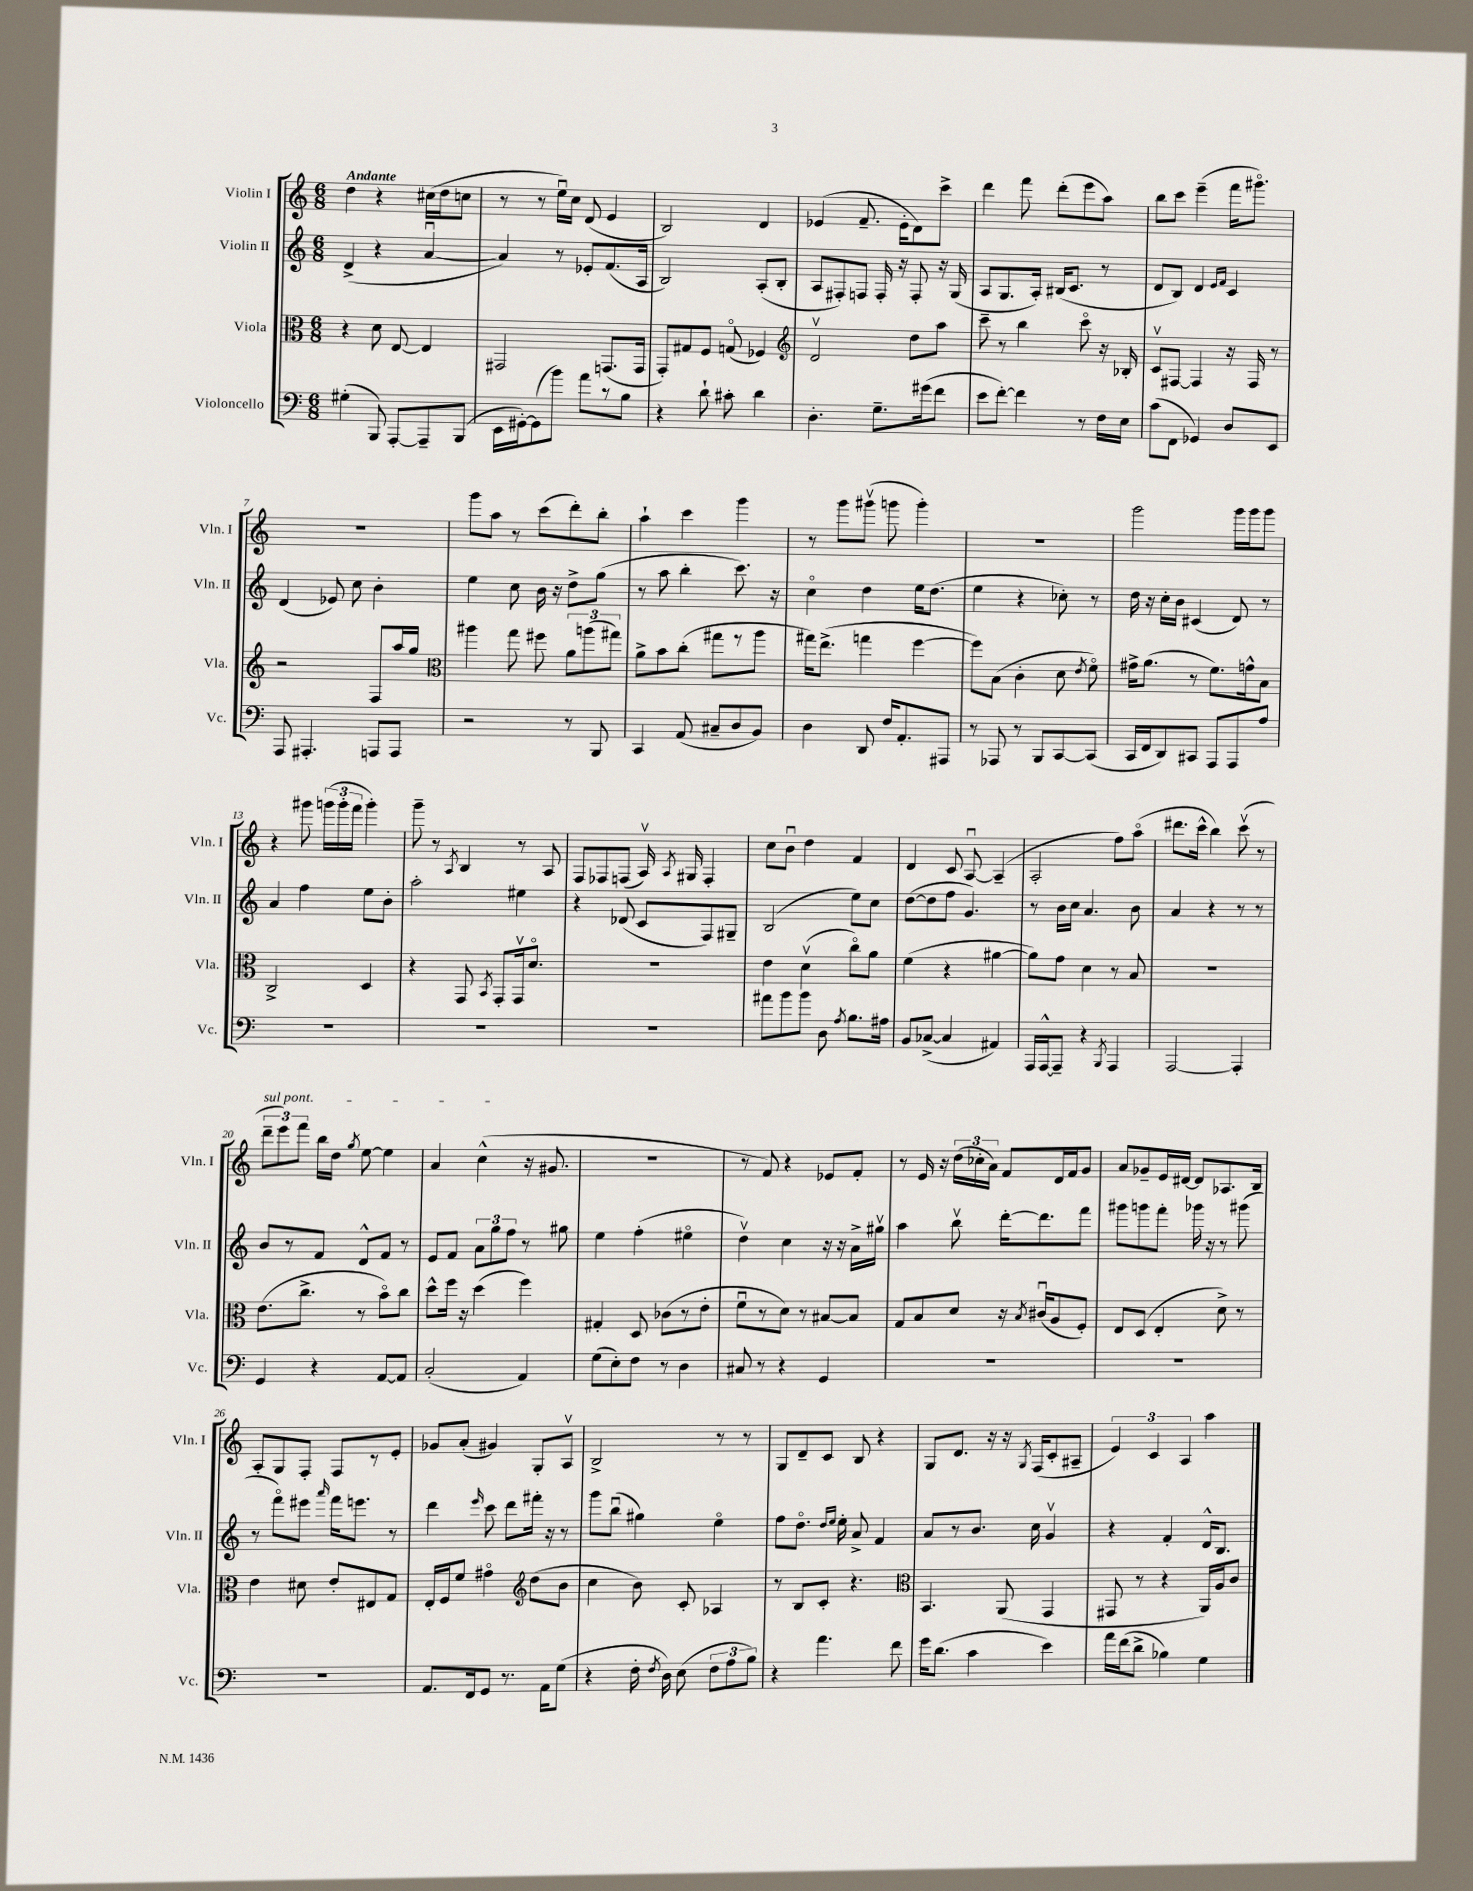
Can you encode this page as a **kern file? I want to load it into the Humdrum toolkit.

**kern	**kern	**kern	**kern
*staff4	*staff3	*staff2	*staff1
*clefF4	*clefC3	*clefG2	*clefG2
*k[]	*k[]	*k[]	*k[]
*M6/8	*M6/8	*M6/8	*M6/8
(4G#'	4r	(4d^	4dd
8BBB)	8d	4r	4r
[8AAA'	[8E	.	.
8AAA~]	4E]	[4au	(16cc#
.	.	.	16dd
(8BBB	.	.	8cc
=	=	=	=
16EE	2GG#	4a])	8r
[16GG#')	.	.	.
(8GG#]	.	.	8r
8b)	.	8r	16eeu)
.	.	.	16cc
8a	.	8e-'	(8d
8r	(8.GG	(8.f	4e
8B	.	.	.
.	16GG	16A	.
=	=	=	=
4r	8GG')	2B)	2B)
.	8G#	.	.
8d`	8F	.	.
8c#'	(8Go	.	.
4d	4F-)	(8A'	4d
.	.	8B'	.
=	=	=	=
*	*clefG2	*	*
4.D'	2dv	8A	(4e-
.	.	8F#')	.
.	.	8F	8.f~
8.G~	.	16F'	.
.	.	16r	16e-'
.	8dd	8F'	8d)
(16g#	.	.	.
8f	8aa	16r	8ccc^
.	.	(16G	.
=	=	=	=
8e	8ccc~	8A	4ddd
[8f')	8r	8.G	.
4f]	4bb	.	8fff
.	.	16A')	.
.	.	(16B#	(8ddd'
.	.	8.c	.
8r	8ccco	.	8eee
16F	16r	8r	8aa)
16E	16B-'	.	.
=	=	=	=
(8c	8cv	8d	8bb
8FF	[8F#	8B)	8ccc
4GG-)	4F#]	4d	(4eee~
.	.	16qqe	.
.	.	16qqf	.
8D	16r	4c	16fff
.	16F#	.	8.ggg#o)
8EE	8r	.	.
=	=	=	=
8AAA	2r	(4d	2.r
4.AAA#'	.	.	.
.	.	8e-)	.
.	.	8cc	.
8AAA	8F	4b'	.
8AAA	16aa	.	.
.	16gg	.	.
=	=	=	=
*	*clefC3	*	*
2r	4aa#	4ee	8ggg
.	.	.	8aa
.	8gg	8cc	8r
.	8ff#	16b	(8ccc
.	.	16r	.
8r	12a	8dd^	8ddd')
.	(12aa	.	.
8BBB	.	(8gg	8bb'
.	12gg#)	.	.
=	=	=	=
4CC	8a^	8r	4aa`
.	8b	8aa	.
(8AA	(8cc'	4bb'	4ccc
8C#~	8gg#	.	.
8D	8r	8.ccc)	4ggg
8BB)	8aa	.	.
.	.	16r	.
=	=	=	=
4D	16gg#)	4cco	8r
.	(8.ee^	.	.
.	.	.	8ggg
8DD	4gg	4dd	(8ggg#v
16F	.	.	8ggg
8.AA'	.	.	.
.	[4ff	16ee	4ggg')
.	.	(8.dd	.
8AAA#	.	.	.
=	=	=	=
8r	8ff])	4ee	2.r
8AAA-	(8B	.	.
8r	4c'	4r	.
8BBB	.	.	.
[8CC	8d	8cc-')	.
.	8qe	.	.
(8CC]	8fo)	8r	.
=	=	=	=
16CC	16g#^	16dd	2ggg
16FF	(8.a	16r	.
8DD)	.	16cc'	.
.	.	16b	.
8CC#	8r	(4c#	.
8AAA	8.f)	.	.
8AAA	.	8d)	16ggg
.	16g^^	.	16ggg
8A	8B	8r	8ggg
=	=	=	=
2.r	2C^	4a	4r
.	.	4ff	8ggg#
.	.	.	(24ggg
.	.	.	24ggg'
.	.	.	24fff
.	4D	8ee	4ggg')
.	.	8b'	.
=	=	=	=
2.r	4r	2aa'	8ggg~
.	.	.	8r
.	.	.	8qA
.	8GG	.	4B
.	8qBB	.	.
.	8GG'	.	.
.	16GGv	4ee#	8r
.	8.do	.	.
.	.	.	8A
=	=	=	=
2.r	2.r	4r	8F
.	.	.	8F-
.	.	(8d-	(8F
.	.	8c	16Av)
.	.	.	8qA
.	.	.	16G#
.	.	8F)	4F'
.	.	8G#~	.
=	=	=	=
8a#	4e	(2B	8cc
8b	.	.	8bu
8b	(4dv	.	4dd
8D	.	.	.
8qA	.	.	.
8.B	8cco)	8ee)	4f
.	8a	8cc	.
16A#	.	.	.
=	=	=	=
8BB	(4f	([8dd	4d
([8C-^	.	8dd]	.
4C-]	4r	8ff	8c
.	.	4.g)	[8Au
4AA#)	[4a#	.	(4A~]
=	=	=	=
16AAA	8a#])	8r	2A'
[16AAA^^	.	.	.
8AAA~]	8g	16b	.
.	.	16cc	.
4r	4d	4.a	.
8qBBB	.	.	.
4AAA	8r	.	8ff)
.	8B	8b	(8aao
=	=	=	=
[2AAA	2.r	4a	8.ddd#
.	.	.	16ccc^^
.	.	4r	4bb)
4AAA']	.	8r	(8cccv
.	.	8r	8r
=	=	=	=
4GG	(8.e	8b	12ddd~
.	.	.	12eee)
.	.	8r	.
.	.	.	12fff
.	8.cc^	.	.
4r	.	8f	16bb
.	.	.	16dd
.	.	.	8qgg
.	8r	8d^^	[8ee
[8AA	8bo)	8f	4ee]
8AA]	8cc	8r	.
=	=	=	=
(2C'	8dd^^	8e	4a
.	16ff	8f	.
.	16r	.	.
.	(4dd	12a	(4cc^^
.	.	12gg	.
.	.	12ff	.
4AA)	4ff)	8r	16r
.	.	.	8.g#
.	.	8gg#	.
=	=	=	=
(8G	4G#'	4ee	2.r
8E')	.	.	.
8F	8D	(4ff'	.
8r	(8c-	.	.
4D	8r	4ee#o	.
.	8e'	.	.
=	=	=	=
8C#	8fu	4ddv)	8r
8r	8r	.	8f)
4r	8d)	4cc	4r
.	8r	.	.
4GG	[8B#	16r	8e-
.	.	16r	.
.	8B#]	16a^	8f'
.	.	16gg#v	.
=	=	=	=
2.r	8G	4aa	8r
.	8B	.	16e
.	.	.	16r
.	8d	8bbv	(24dd
.	.	.	24cc-'
.	.	.	24a)
.	16r	[16ddd'	8f
.	8qB	.	.
.	(16c#u	8.ddd]	.
.	8A	.	16d
.	.	.	16f
.	8F')	8fff	8g
=	=	=	=
2.r	8E	8ggg#	8a
.	(8D	8ggg	8g-~
.	4E'	8fff'	16e
.	.	.	[16d#
.	.	16ggg-	8d#]
.	.	16r	.
.	8d^)	8r	8.A-
.	8r	(8ggg#	.
.	.	.	16B
=	=	=	=
2.r	4e	8r	8A'
.	.	8fffo)	8G
.	8d#	8eee#	8F'
.	.	16qqaaa	.
.	8e'	16fff	8F
.	.	8.eee	.
.	8E#	.	8r
.	8G	8r	8e'
=	=	=	=
8.AA	16E'	4ddd	8g-
.	16F	.	.
.	8f	.	(8a'
16FF	.	.	.
.	.	16qqeee	.
8GG	4g#o	8ccc	4g#)
8.r	.	8ddd	.
*	*clefG2	*	*
.	(8dd	16fff#'	8G'
16AA	.	16r	.
(8G	8b	8r	8Av
=	=	=	=
4r	4cc	8ggg	2B^
.	.	(8bbu	.
16F'	8b)	4gg#)	.
8qF	.	.	.
16D)	.	.	.
(8E	8c'	.	.
12F	4A-	4eeo	8r
12A	.	.	.
.	.	.	8r
12B)	.	.	.
=	=	=	=
4r	8r	8ff	8G
.	8B	8.ddo	8d~
4.a	8c'	.	8c
.	.	16qqdd	.
.	.	16qqee	.
.	.	16ee'	.
.	4.r	8a^	8B
.	.	4f	4r
8f	.	.	.
=	=	=	=
*	*clefC3	*	*
16g	4.BB	8a	8G
(8.d	.	.	.
.	.	8r	8.d
4c	.	8.b	.
.	.	.	16r
.	(8AA	.	16r
.	.	.	8qG
.	.	16cc	(16F
4e)	4GG	4gv	8c'
.	.	.	8A#~
=	=	=	=
16a	8GG#	4r	6e)
(16f	.	.	.
8d^	8r	.	.
.	.	.	6c
4B-)	4r	4f'	.
.	.	.	6A
4G	16AA)	16d^^	4aa
.	16A	8.B	.
.	8c	.	.
==	==	==	==
*-	*-	*-	*-
